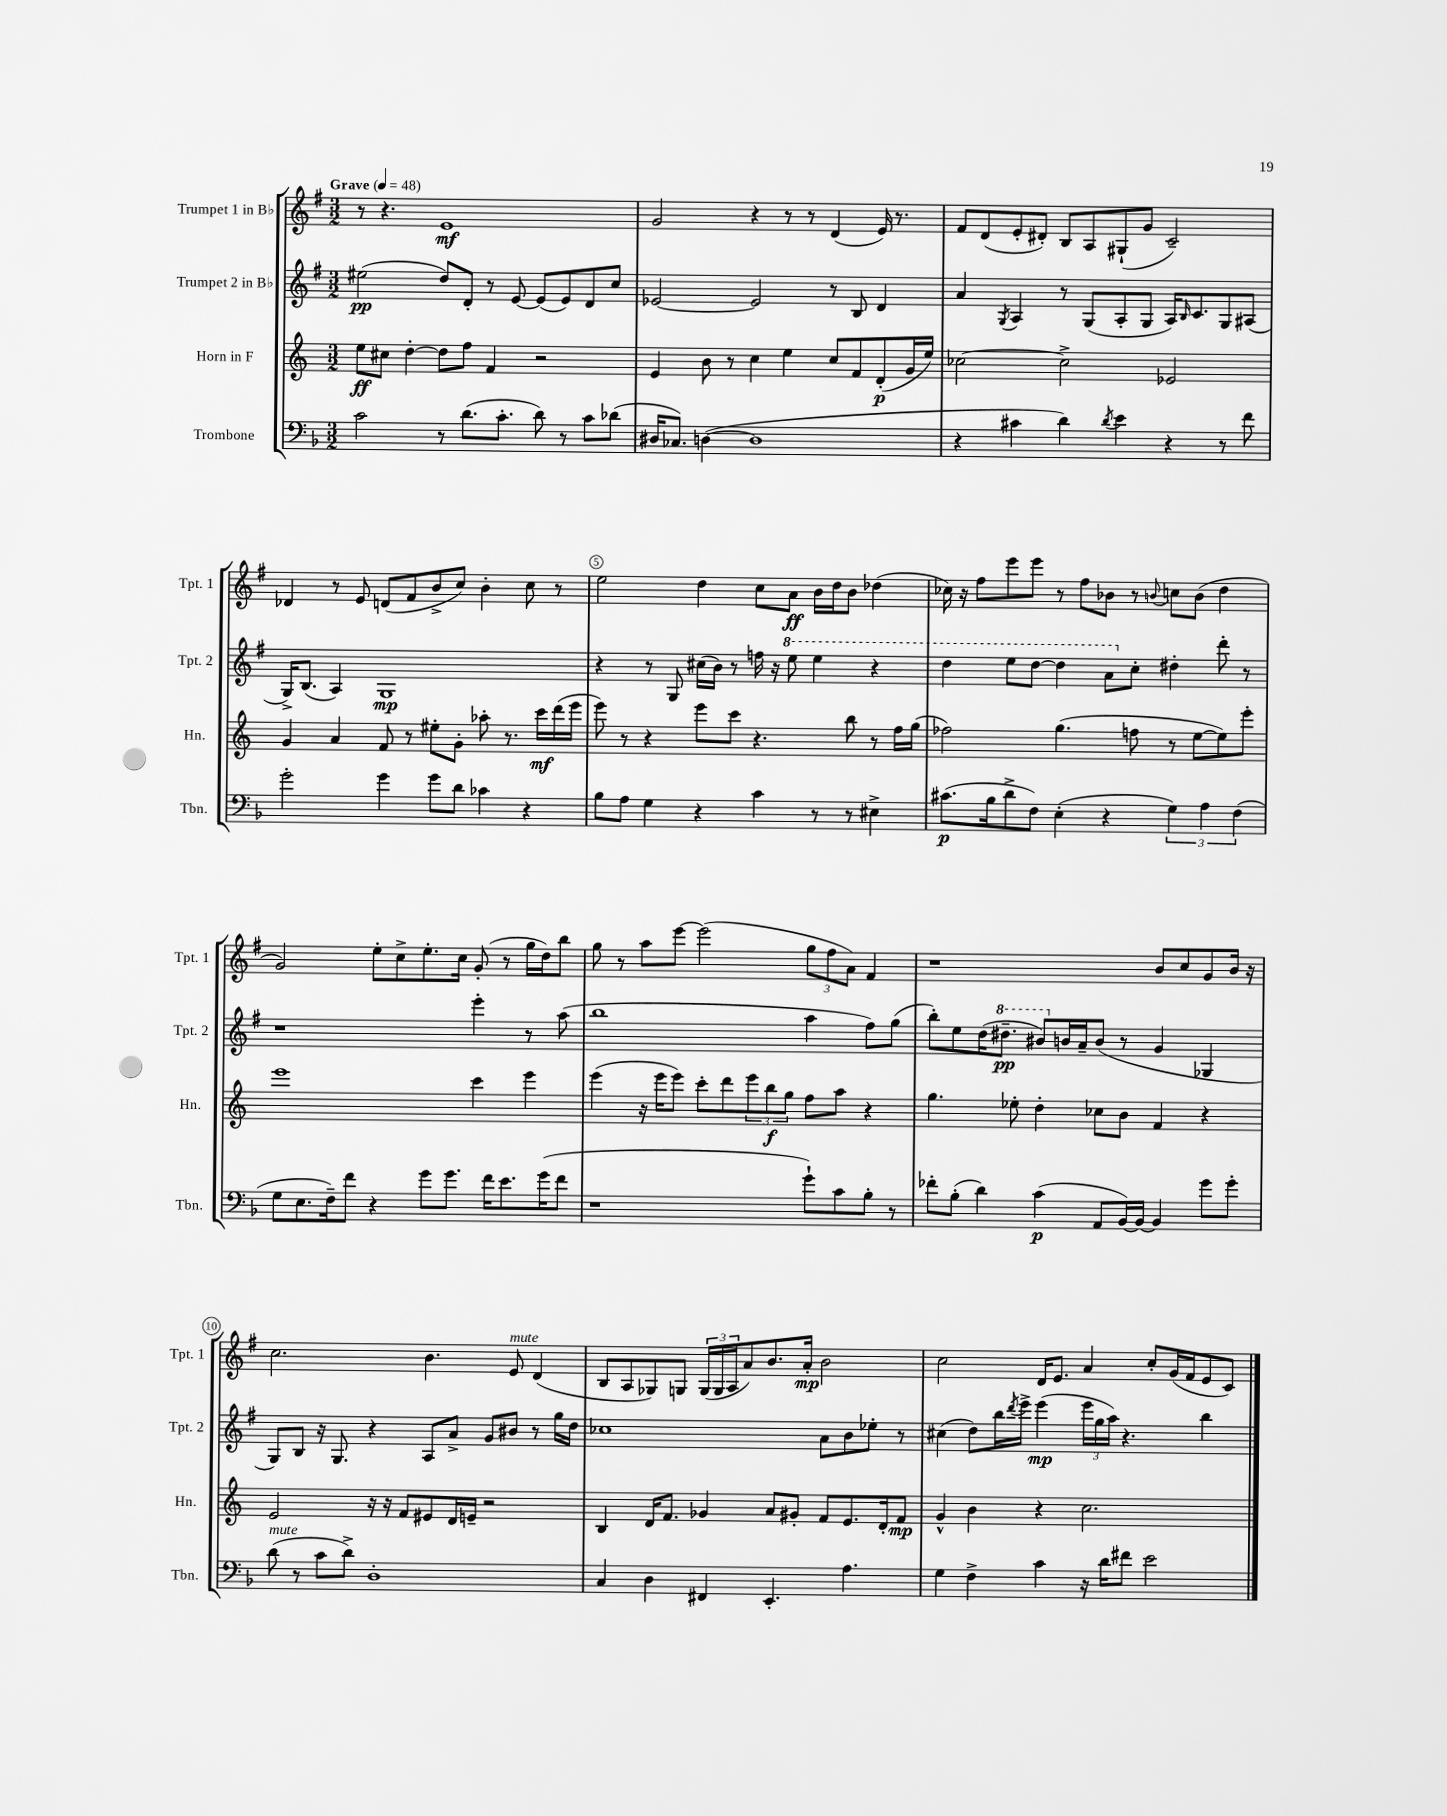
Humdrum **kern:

**kern	**dynam	**kern	**dynam	**kern	**dynam	**kern	**dynam
*part4	*part4	*part3	*part3	*part2	*part2	*part1	*part1
*staff4	*staff4	*staff3	*staff3	*staff2	*staff2	*staff1	*staff1
*I"Trombone	*	*I"Horn in F	*	*I"Trumpet 2 in B♭	*	*I"Trumpet 1 in B♭	*
*I'Tbn.	*	*I'Hn.	*	*I'Tpt. 2	*	*I'Tpt. 1	*
*clefF4	*	*clefG2	*	*clefG2	*	*clefG2	*
*k[b-]	*	*k[]	*	*k[f#]	*	*k[f#]	*
*M3/2	*	*M3/2	*	*M3/2	*	*M3/2	*
*MM48	*	*MM48	*	*MM48	*	*MM48	*
=1	=1	=1	=1	=1	=1	=1	=1
!	!	!	!	!	!	!LO:TX:a:B:t=Grave	!
2c\	.	8ee\L	ff	(2ee#X\	pp	8r	.
.	.	8cc#X\J	.	.	.	4.r	.
.	.	[4dd'\	.	.	.	.	.
8r	.	8dd\L]	.	8dd/L)	.	1e	mf
(8.d\L	.	8ff\J	.	8d'/J	.	.	.
.	.	4f/	.	8r	.	.	.
8.c'\J	.	.	.	.	.	.	.
.	.	.	.	[8e/	.	.	.
8d\)	.	2r	.	(8e/L]	.	.	.
8r	.	.	.	8e/)	.	.	.
8c\L	.	.	.	8d/	.	.	.
(8d-X\J	.	.	.	8cc/J	.	.	.
=2	=2	=2	=2	=2	=2	=2	=2
16D#X/KL	.	4e/	.	[2e-X/	.	2g/	.
8.C-X/J)	.	.	.	.	.	.	.
([4Dn\	.	8b\	.	.	.	.	.
.	.	8r	.	.	.	.	.
1D]	.	4cc\	.	2e-/]	.	4r	.
.	.	4ee\	.	.	.	8r	.
.	.	.	.	.	.	8r	.
.	.	8cc/L	.	8r	.	(4d/	.
.	.	8f/	.	8B/	.	.	.
.	.	(8d'/	p	4d/	.	16e/)	.
.	.	.	.	.	.	8.r	.
.	.	16g/L	.	.	.	.	.
.	.	16ee/JJ)	.	.	.	.	.
=3	=3	=3	=3	=3	=3	=3	=3
4r	.	[2cc-X\	.	4a/	.	8f#/L	.
.	.	.	.	.	.	(8d/	.
.	.	.	.	8qG/	.	.	.
4c#X\	.	.	.	4A/	.	8e'/	.
.	.	.	.	.	.	8d#X'/J)	.
4d\)	.	2cc-^\]	.	8r	.	8B/L	.
.	.	.	.	(8G/L	.	8A/	.
8qd/	.	.	.	.	.	.	.
4e\	.	.	.	8A'/	.	(8G#X`/	.
.	.	.	.	8G/J	.	8g/J	.
4r	.	2e-X/	.	16A/KL)	.	2c~/)	.
.	.	.	.	16qqB/	.	.	.
.	.	.	.	8.c/	.	.	.
8r	.	.	.	8G/	.	.	.
8f\	.	.	.	(8A#X/J	.	.	.
!!LO:LB:g=z
=4	=4	=4	=4	=4	=4	=4	=4
2g'\	.	4g/	.	16G^/KL)	.	4d-X/	.
.	.	.	.	(8.B/J	.	.	.
.	.	4a/	.	4A/)	.	8r	.
.	.	.	.	.	.	8e/	.
4g\	.	8f/	.	1G	mp	(8dn/L	.
.	.	8r	.	.	.	8f#/	.
8g\L	.	8ee#X'\L	.	.	.	8b^/	.
8d\J	.	8g'\J	.	.	.	8cc/J)	.
4c-X\	.	8aa-X'\	.	.	.	4b'\	.
.	.	8.r	.	.	.	.	.
4r	.	.	.	.	.	8cc\	.
.	.	16ccc\LL	mf	.	.	.	.
.	.	(16ddd\	.	.	.	8r	.
.	.	16eee\JJ	.	.	.	.	.
=5	=5	=5	=5	=5	=5	=5	=5
8B-\L	.	8eee\)	.	4r	.	2ee\	.
8A\J	.	8r	.	.	.	.	.
4G\	.	4r	.	8r	.	.	.
.	.	.	.	8G/	.	.	.
4r	.	8eee\L	.	(16cc#X\LL	.	4dd\	.
.	.	.	.	16b\JJ)	.	.	.
.	.	8ccc\J	.	8r	.	.	.
4c\	.	4.r	.	16ffn\	.	8cc\L	.
.	.	.	.	16r	.	.	.
*	*	*	*	*8va	*	*	*
.	.	.	.	8eee\	.	8a\J	ff
8r	.	.	.	4eee\	.	16b\LL	.
.	.	.	.	.	.	16dd\J	.
8r	.	8bb\	.	.	.	8b\J	.
4E#X^\	.	8r	.	4r	.	(4dd-X\	.
.	.	16ff\LL	.	.	.	.	.
.	.	(16gg\JJ	.	.	.	.	.
=6	=6	=6	=6	=6	=6	=6	=6
(8.c#X\L	p	2ff-X\)	.	4ddd\	.	16cc-X\)	.
.	.	.	.	.	.	16r	.
.	.	.	.	.	.	8ff#\L	.
16B-\k	.	.	.	.	.	.	.
8d^\	.	.	.	8eee\L	.	8eee\	.
8F\J)	.	.	.	[8ddd\J	.	8eee\J	.
(4E'\	.	(4.gg\	.	4ddd\]	.	8r	.
.	.	.	.	.	.	8ff#\L	.
4r	.	.	.	8aa\L	.	8b-X\J	.
*	*	*	*	*X8va	*	*	*
.	.	8ffn\	.	8cc'\J	.	8r	.
.	.	.	.	.	.	8qqbn/	.
6G\)	.	8r	.	4dd#X'\	.	8ccn\L	.
.	.	[8ee\L	.	.	.	(8b\J	.
6A\	.	.	.	.	.	.	.
.	.	8ee\])	.	8ddd'\	.	4dd\	.
(6F\	.	.	.	.	.	.	.
.	.	8eee'\J	.	8r	.	.	.
!!LO:LB:g=z
=7	=7	=7	=7	=7	=7	=7	=7
8G\L	.	1eee	.	1r	.	2g/)	.
8.E\	.	.	.	.	.	.	.
16F~\k)	.	.	.	.	.	.	.
8f\J	.	.	.	.	.	.	.
4r	.	.	.	.	.	8ee'\L	.
.	.	.	.	.	.	8cc^\	.
8g\L	.	.	.	.	.	8.ee'\	.
8.g\J	.	.	.	.	.	.	.
.	.	.	.	.	.	16cc\Jk	.
.	.	4ccc\	.	4eee'\	.	(8g'/	.
16f\KL	.	.	.	.	.	.	.
8.e\	.	.	.	.	.	8r	.
.	.	4eee\	.	8r	.	16gg\LL	.
(16g\K	.	.	.	.	.	16dd\J)	.
8f\J	.	.	.	(8aa\	.	8bb\J	.
=8	=8	=8	=8	=8	=8	=8	=8
1r	.	(4eee\	.	1bb	.	8gg\	.
.	.	.	.	.	.	8r	.
.	.	16r	.	.	.	8aa\L	.
.	.	16eee\KL	.	.	.	.	.
.	.	8eee\J)	.	.	.	[8eee\J	.
.	.	8ccc'\L	.	.	.	(2eee\]	.
.	.	8ddd\	.	.	.	.	.
.	.	12eee\	.	.	.	.	.
.	.	12bb\	f	.	.	.	.
.	.	12gg\J	.	.	.	.	.
8g`\L)	.	8ff\L	.	4aa\	.	12gg\L	.
.	.	.	.	.	.	12ff#\	.
8c\	.	8aa\J	.	.	.	.	.
.	.	.	.	.	.	12a\J)	.
8B-'\J	.	4r	.	8ff#\L)	.	4f#/	.
8r	.	.	.	(8gg\J	.	.	.
=9	=9	=9	=9	=9	=9	=9	=9
8f-X'\L	.	4.gg\	.	8bb'\L)	.	1r	.
(8B-'\J	.	.	.	8ee\	.	.	.
4d\)	.	.	.	(16dd\K	.	.	.
*	*	*	*	*8va	*	*	*
.	.	.	.	8.ddd#X~\J	pp	.	.
.	.	8ee-X'\	.	.	.	.	.
(4c\	p	4dd'\	.	8bb#X/L)	.	.	.
*	*	*	*	*X8va	*	*	*
.	.	.	.	16bn/L	.	.	.
.	.	.	.	16a~/J	.	.	.
8AA/L	.	8cc-X\L	.	(8b/J	.	.	.
[16BB-/L)	.	8b\J	.	8r	.	.	.
16BB-/JJ_	.	.	.	.	.	.	.
4BB-/]	.	4f/	.	4g/	.	8b/L	.
.	.	.	.	.	.	8cc/	.
8g\L	.	4r	.	4G-X/	.	8g/	.
8g'\J	.	.	.	.	.	16b/Jk	.
.	.	.	.	.	.	16r	.
!!LO:LB:g=z
=10	=10	=10	=10	=10	=10	=10	=10
!LO:TX:a:i:t=mute	!	!	!	!	!	!	!
(8d\	.	2e/	.	8G/L)	.	2.cc\	.
8r	.	.	.	8B/J	.	.	.
8c\L	.	.	.	16r	.	.	.
.	.	.	.	8.G/	.	.	.
8d^\J)	.	.	.	.	.	.	.
1D'	.	16r	.	4r	.	.	.
.	.	16r	.	.	.	.	.
.	.	8f/L	.	.	.	.	.
.	.	8e#X/	.	8A/L	.	4.b\	.
.	.	16d/L	.	8a^/J	.	.	.
.	.	16en~/JJ	.	.	.	.	.
.	.	2r	.	8g/L	.	.	.
!	!	!	!	!	!	!LO:TX:a:i:t=mute	!
.	.	.	.	8b#X/J	.	8e/	.
.	.	.	.	8r	.	(4d/	.
.	.	.	.	16gg\LL	.	.	.
.	.	.	.	16dd\JJ	.	.	.
=11	=11	=11	=11	=11	=11	=11	=11
4C/	.	4B/	.	1cc-X	.	8B/L	.
.	.	.	.	.	.	8A/	.
4D\	.	16d/KL	.	.	.	8G-X/)	.
.	.	8.f/J	.	.	.	.	.
.	.	.	.	.	.	8Gn/J	.
4FF#X/	.	4g-X/	.	.	.	(24G/LL	.
.	.	.	.	.	.	24G/	.
.	.	.	.	.	.	24A/J	.
.	.	.	.	.	.	8a/)	.
4.EE'/	.	8a/L	.	.	.	8.b/	.
.	.	8g#X'/J	.	.	.	.	.
.	.	.	.	.	.	16a'/Jk	mp
.	.	8f/L	.	8a\L	.	2b\	.
4.A\	.	8.e/	.	8b\	.	.	.
.	.	.	.	8ee-X'\J	.	.	.
.	.	16d'/k	.	.	.	.	.
.	.	8f/J	mp	8r	.	.	.
=12	=12	=12	=12	=12	=12	=12	=12
4G\	.	4g^^/	.	(4cc#X\	.	2cc\	.
4F^\	.	4b\	.	8dd\L)	.	.	.
.	.	.	.	16bb\L	.	.	.
.	.	.	.	8qddd/	.	.	.
.	.	.	.	16eee^\JJ	.	.	.
4c\	.	4r	.	(4eee\	mp	16d/KL	.
.	.	.	.	.	.	8.e/J	.
16r	.	2.cc\	.	24eee\LL	.	4a/	.
.	.	.	.	24gg\	.	.	.
16d\KL	.	.	.	.	.	.	.
.	.	.	.	24aa\JJ)	.	.	.
8f#X\J	.	.	.	4.r	.	.	.
2e\	.	.	.	.	.	8cc'/L	.
.	.	.	.	.	.	(16g/L	.
.	.	.	.	.	.	16f#/J	.
.	.	.	.	4bb\	.	8e/	.
.	.	.	.	.	.	8c/J)	.
==	==	==	==	==	==	==	==
*-	*-	*-	*-	*-	*-	*-	*-
